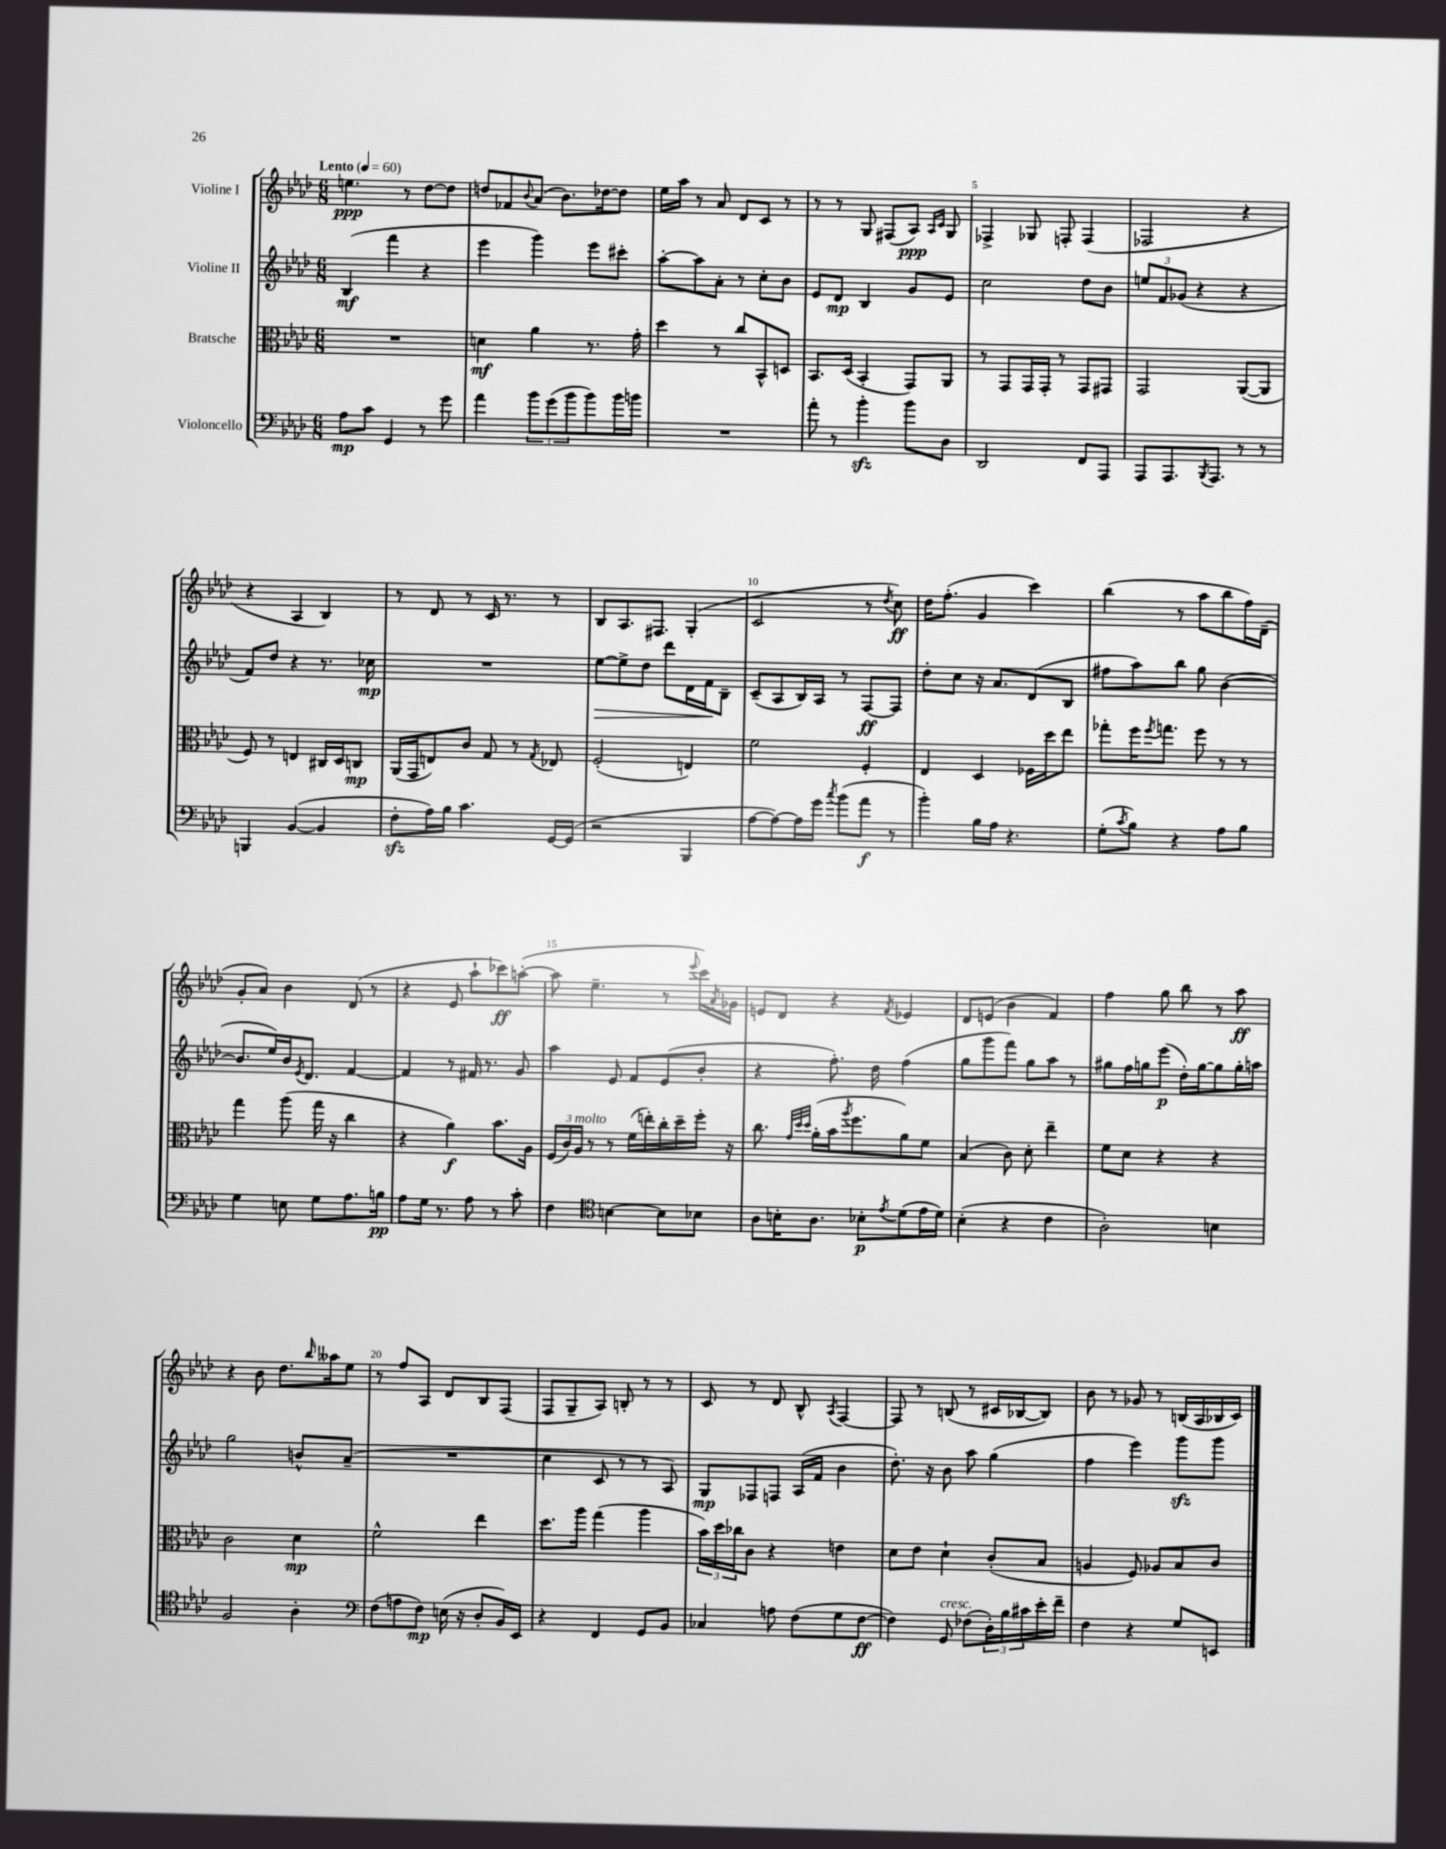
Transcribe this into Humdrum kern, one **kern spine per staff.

**kern	**dynam	**kern	**dynam	**kern	**dynam	**kern	**dynam
*part4	*part4	*part3	*part3	*part2	*part2	*part1	*part1
*staff4	*staff4	*staff3	*staff3	*staff2	*staff2	*staff1	*staff1
*I"Violoncello	*	*I"Bratsche	*	*I"Violine II	*	*I"Violine I	*
*clefF4	*	*clefC3	*	*clefG2	*	*clefG2	*
*k[b-e-a-d-]	*	*k[b-e-a-d-]	*	*k[b-e-a-d-]	*	*k[b-e-a-d-]	*
*M6/8	*	*M6/8	*	*M6/8	*	*M6/8	*
*MM60	*	*MM60	*	*MM60	*	*MM60	*
=1	=1	=1	=1	=1	=1	=1	=1
!	!	!	!	!	!	!LO:TX:a:B:t=Lento	!
8A-\L	mp	2.r	.	(4B-/	mf	4.een\	ppp
8c\J	.	.	.	.	.	.	.
4GG/	.	.	.	4fff\	.	.	.
.	.	.	.	.	.	8r	.
8r	.	.	.	4r	.	[8dd-\L	.
8g\	.	.	.	.	.	8dd-\J]	.
=2	=2	=2	=2	=2	=2	=2	=2
4a-\	.	4dn\	mf	4eee-\	.	8ddn/L	.
.	.	.	.	.	.	8f-X/	.
.	.	.	.	.	.	8qqb-/	.
12b-\L	.	4a-\	.	4ggg\)	.	(8a-/J	.
(12g\	.	.	.	.	.	.	.
.	.	.	.	.	.	8.b-\L)	.
12b-\	.	.	.	.	.	.	.
8b-\)	.	8.r	.	8eee-\L	.	.	.
.	.	.	.	.	.	[16dd-X\k	.
16b-\L	.	.	.	8ccc#X'\J	.	8dd-\J]	.
16bn\JJ	.	16g'\	.	.	.	.	.
=3	=3	=3	=3	=3	=3	=3	=3
2.r	.	4dd-\	.	[8aa-'\L	.	16ee-\LL	.
.	.	.	.	.	.	16aa-\JJ	.
.	.	.	.	8aa-\]	.	8r	.
.	.	8r	.	8a-'\J	.	8a-/	.
.	.	8cc/L	.	8r	.	8d-/L	.
.	.	8BB-^^/	.	8cc'\L	.	8c/J	.
.	.	8Dn/J	.	8b-\J	.	8r	.
=4	=4	=4	=4	=4	=4	=4	=4
8a-'\	.	8.BB-/L	.	8e-/L	.	8r	.
8r	.	.	.	8d-/J	mp	8r	.
.	.	(16D-/Jk	.	.	.	.	.
4b-zz'\	.	4BB-'/	.	4B-/	.	8G/	.
.	.	.	.	.	.	(8F#X/L	.
8b-\L	.	8GG/L)	.	8g/L	.	8A-/J)	ppp
.	.	.	.	.	.	16qqA-/LL	.
.	.	.	.	.	.	16qqc/JJ	.
8D-\J	.	8AA-/J	.	8e-/J	.	8G/	.
=5	=5	=5	=5	=5	=5	=5	=5
2DD-/	.	8r	.	2cc\	.	4F-X^/	.
.	.	8GG/L	.	.	.	.	.
.	.	16GG/L	.	.	.	8G-X/	.
.	.	16GG'/JJ	.	.	.	.	.
.	.	8r	.	.	.	8Fn'/	.
8FF/L	.	8GG/L	.	8dd-\L	.	(4F/	.
8AAA-/J	.	8GG#X/J	.	8b-\J	.	.	.
=6	=6	=6	=6	=6	=6	=6	=6
8AAA-/L	.	2GG/	.	12een/L	.	2F-X/	.
.	.	.	.	12f/	.	.	.
8.AAA-/	.	.	.	.	.	.	.
.	.	.	.	(12g-X/J	.	.	.
.	.	.	.	4r	.	.	.
8qBBB-/	.	.	.	.	.	.	.
8.AAA-/J	.	.	.	.	.	.	.
8r	.	([8AA-/L	.	4r	.	4r	.
8r	.	8AA-/J]	.	.	.	.	.
!!LO:LB:g=z
=7	=7	=7	=7	=7	=7	=7	=7
4BBBn/	.	8F/)	.	8f/L)	.	4r	.
.	.	8r	.	8dd-/J	.	.	.
([4BB-/	.	4En/	.	4r	.	4A-/	.
4BB-/]	.	16C#X/LL	.	8.r	.	4B-/)	.
.	.	16D-/J	.	.	.	.	.
.	.	8Cn/J	mp	.	.	.	.
.	.	.	.	16cc-X\	mp	.	.
=8	=8	=8	=8	=8	=8	=8	=8
8Fzz'\L	.	(16AA-/LL	.	2.r	.	8r	.
.	.	16GG/J	.	.	.	.	.
16A-\L)	.	8En/)	.	.	.	8d-/	.
16B-\JJ	.	.	.	.	.	.	.
4.c\	.	8c/J	.	.	.	8r	.
.	.	8G/	.	.	.	16c/	.
.	.	.	.	.	.	8.r	.
.	.	8r	.	.	.	.	.
.	.	8qG/	.	.	.	.	.
[16GG/LL	.	8E-X/	.	.	.	8r	.
(16GG/JJ]	.	.	.	.	.	.	.
=9	=9	=9	=9	=9	=9	=9	=9
!	!	!	!	!	!LO:HP:b	!	!
2r	.	(2F'/	.	[8ee-\L	>	8B-/L	.
.	.	.	.	8ee-^\]	.	8.A-/	.
.	.	.	.	8dd-\J	.	.	.
.	.	.	.	.	.	8.F#X/J	.
.	.	.	.	8ddd-\L	.	.	.
4BBB-/	.	4En/)	.	16d-\L	.	(4G'/	.
.	.	.	.	16f\J	.	.	.
.	.	.	.	8B-~\J	]	.	.
=10	=10	=10	=10	=10	=10	=10	=10
[8A-\L	.	2f\	.	(8c~/L	.	2c/	.
8A-\_)	.	.	.	8A-/	.	.	.
16A-\L]	.	.	.	16B-/L)	.	.	.
16g\JJ	.	.	.	16A-/JJ	.	.	.
8qcc/	.	.	.	.	.	.	.
(8b-\L	.	.	.	8r	.	.	.
8a-\J	f	4F'/	.	[8F/L	ff	8r	.
.	.	.	.	.	.	8qdd-/	.
8r	.	.	.	8F/J]	.	8cc\)	ff
=11	=11	=11	=11	=11	=11	=11	=11
4b-'\)	.	4E-/	.	8dd-'\L	.	16dd-\KL	.
.	.	.	.	.	.	(8.ff'\J	.
.	.	.	.	8cc\J	.	.	.
16B-\LL	.	4D-/	.	16r	.	4g/	.
16A-\JJ	.	.	.	8.a-/L	.	.	.
4.r	.	.	.	.	.	.	.
.	.	16F-X\LL	.	(8d-/	.	4ccc\)	.
.	.	16dd-\J	.	.	.	.	.
.	.	8ee-\J	.	8B-/J	.	.	.
=12	=12	=12	=12	=12	=12	=12	=12
(8G'\L	.	8gg-X'\L	.	8ff#X\L	.	(4bb-\	.
8qc/	.	.	.	.	.	.	.
8B-\J)	.	16ff\K	.	8aa-\)	.	.	.
.	.	8qff/	.	.	.	.	.
.	.	8.ggn\J	.	.	.	.	.
4r	.	.	.	8bb-\J	.	8r	.
.	.	8ff\	.	8gg\	.	8aa-\L	.
8A-\L	.	8r	.	([4b-\	.	8bb-\	.
8B-\J	.	8r	.	.	.	16ff\L)	.
.	.	.	.	.	.	(16d-~\JJ	.
!!LO:LB:g=z
=13	=13	=13	=13	=13	=13	=13	=13
4G\	.	4gg\	.	8.b-/L]	.	8g'/L	.
.	.	.	.	.	.	8a-/J)	.
.	.	.	.	16ee-/L)	.	.	.
8En\	.	(8aa-\	.	16b-/J	.	4b-\	.
.	.	.	.	8qe-/	.	.	.
.	.	.	.	8.d-/J	.	.	.
8G\L	.	16gg\	.	.	.	.	.
.	.	16r	.	.	.	.	.
8.A-\	.	4cc\	.	[4f/	.	(8d-/	.
.	.	.	.	.	.	8r	.
16Bn\Jk	pp	.	.	.	.	.	.
=14	=14	=14	=14	=14	=14	=14	=14
8A-\L	.	4r	.	4f/]	.	4r	.
16G\Jk	.	.	.	.	.	.	.
8.r	.	.	.	.	.	.	.
.	.	4a-\)	f	8r	.	8e-/	.
8A-\	.	.	.	16f#X/	.	8aa-`\L	.
.	.	.	.	8.r	.	.	.
8r	.	8.b-\L	.	.	.	8ccc-X\)	ff
8c'\	.	.	.	8g/	.	([8aan'\J	.
.	.	16A-\Jk	.	.	.	.	.
=15	=15	=15	=15	=15	=15	=15	=15
4F\	.	(24F/LL	.	4aa-\	.	8aa\]	.
.	.	24c/)	.	.	.	.	.
!	!	!LO:TX:a:i:t=molto	!	!	!	!	!
.	.	24A-/JJ	.	.	.	.	.
.	.	8r	.	.	.	4.ee-~\	.
*clefC4	*	*	*	*	*	*	*
[4Bn\	.	8r	.	8e-/	.	.	.
.	.	(16f\LL	.	8f/L	.	.	.
.	.	16een'\)	.	.	.	.	.
8B\L]	.	16cc'\	.	(8e-/	.	8r	.
.	.	16dd-~\	.	.	.	.	.
.	.	.	.	.	.	8qqeee-/	.
8B-X\J	.	16ff'\JJ	.	8b-'/J	.	16ccc\LL)	.
.	.	.	.	.	.	8qa-/	.
.	.	16r	.	.	.	16g-X\JJ	.
=16	=16	=16	=16	=16	=16	=16	=16
8A-\L	.	8.cc\	.	4r	.	8en/L	.
16Bn'\K	.	.	.	.	.	8d-/J	.
.	.	32qqg/LLL	.	.	.	.	.
.	.	32qqdd-/	.	.	.	.	.
.	.	32qqdd-/JJJ	.	.	.	.	.
8.A-\J	.	(16a-'\LL	.	.	.	.	.
.	.	16b-\J	.	8.ff'\)	.	4r	.
.	.	8qaa-/	.	.	.	.	.
.	.	8.ff\	.	.	.	.	.
8B-X'\L	p	.	.	.	.	.	.
.	.	.	.	16dd-\	.	.	.
8qe-/	.	.	.	.	.	8qf/	.
(8d-\	.	8a-\)	.	(4ff\	.	4e-X/	.
16e-\L	.	8f\J	.	.	.	.	.
16d-\JJ)	.	.	.	.	.	.	.
=17	=17	=17	=17	=17	=17	=17	=17
(4B-'\	.	(4B-/	.	8gg\L	.	8d-/L	.
.	.	.	.	8ggg\	.	(8en/J	.
4r	.	8c\)	.	8fff\J)	.	4b-\	.
.	.	8d-'\	.	8gg\L	.	.	.
4c\	.	4ee-~\	.	8aa-\J	.	4f/)	.
.	.	.	.	8r	.	.	.
=18	=18	=18	=18	=18	=18	=18	=18
2A-'\)	.	8f\L	.	8gg#X\L	.	4ff\	.
.	.	8d-\J	.	16ff\L	.	.	.
.	.	.	.	16ggn\J	.	.	.
.	.	4r	.	(8eee-\J	p	8gg\	.
.	.	.	.	16dd-'\LL)	.	8bb-\	.
.	.	.	.	[16gg\J	.	.	.
4Bn\	.	4r	.	8gg\]	.	8r	.
.	.	.	.	16gg'\L	.	8aa-\	ff
.	.	.	.	16aan\JJ	.	.	.
!!LO:LB:g=z
=19	=19	=19	=19	=19	=19	=19	=19
2F/	.	2c\	.	2gg\	.	4r	.
.	.	.	.	.	.	8b-\	.
.	.	.	.	.	.	8.dd-\L	.
4A-'\	.	4d-\	mp	8bn^^/L	.	.	.
.	.	.	.	.	.	16qqbb-/	.
.	.	.	.	.	.	16aa--X\k	.
.	.	.	.	(8a-~/J	.	8ee-\J	.
=20	=20	=20	=20	=20	=20	=20	=20
*clefF4	*	*	*	*	*	*	*
(8F\L	.	2f^^\	.	2.r	.	8r	.
8An\	.	.	.	.	.	8ff/L	.
8F\J)	mp	.	.	.	.	8A-/J	.
(16En\	.	.	.	.	.	8d-/L	.
16r	.	.	.	.	.	.	.
8D-'/L	.	4ee-\	.	.	.	8B-/	.
16BB-/L)	.	.	.	.	.	(8F/J	.
16EE-/JJ	.	.	.	.	.	.	.
=21	=21	=21	=21	=21	=21	=21	=21
4r	.	8.dd-\L	.	4cc\	.	8F/L	.
.	.	.	.	.	.	8G~/	.
.	.	16aa-\Jk	.	.	.	.	.
4FF/	.	(4gg\	.	8c/	.	8A-/J)	.
.	.	.	.	8r	.	8Bn'/	.
8GG/L	.	4aa-\	.	8r	.	8r	.
8BB-/J	.	.	.	8A-/)	.	8r	.
=22	=22	=22	=22	=22	=22	=22	=22
4C-X/	.	24b-\LL)	.	8G/L	mp	8c/	.
.	.	24dd-\	.	.	.	.	.
.	.	24cc-X\J	.	.	.	.	.
.	.	8c\J	.	8F-X/	.	8r	.
8An\	.	4r	.	8Fn/J	.	8d-/	.
(8F\L	.	.	.	(16A-/LL	.	8B-^^/	.
.	.	.	.	16f/JJ	.	.	.
.	.	.	.	.	.	8qA-/	.
8G\	.	4en\	.	4b-\	.	[4F/	.
[8F\J	ff	.	.	.	.	.	.
=23	=23	=23	=23	=23	=23	=23	=23
4F\])	.	8d-\L	.	8.dd-'\)	.	8F/]	.
.	.	8e-\J	.	.	.	8r	.
.	.	.	.	16r	.	.	.
!LO:TX:a:i:t=cresc.	!	!	!	!	!	!	!
8GG/	.	4d-`\	.	8b-\	.	(8Bn/	.
(8F-X\L	.	.	.	8aa-\	.	8r	.
24D-'\L)	.	(8c'/L	.	(4gg\	.	16c#X/LL	.
24B-\	.	.	.	.	.	.	.
.	.	.	.	.	.	[16B-X/J	.
24c#X\	.	.	.	.	.	.	.
16e-'\	.	8B-/J	.	.	.	8B-/J])	.
16f~\JJ	.	.	.	.	.	.	.
=24	=24	=24	=24	=24	=24	=24	=24
4F\	.	4An/	.	4ff\	.	8b-\	.
.	.	.	.	.	.	8r	.
4r	.	8F/)	.	4eee-\)	.	8g-X/	.
.	.	8A-X/L	.	.	.	8r	.
8G/L	.	8B-/	.	8gggzz\L	.	(16Bn/LL	.
.	.	.	.	.	.	16A-/	.
8EEn/J	.	8c/J	.	8ggg\J	.	16B-X/	.
.	.	.	.	.	.	16c/JJ)	.
==	==	==	==	==	==	==	==
*-	*-	*-	*-	*-	*-	*-	*-
